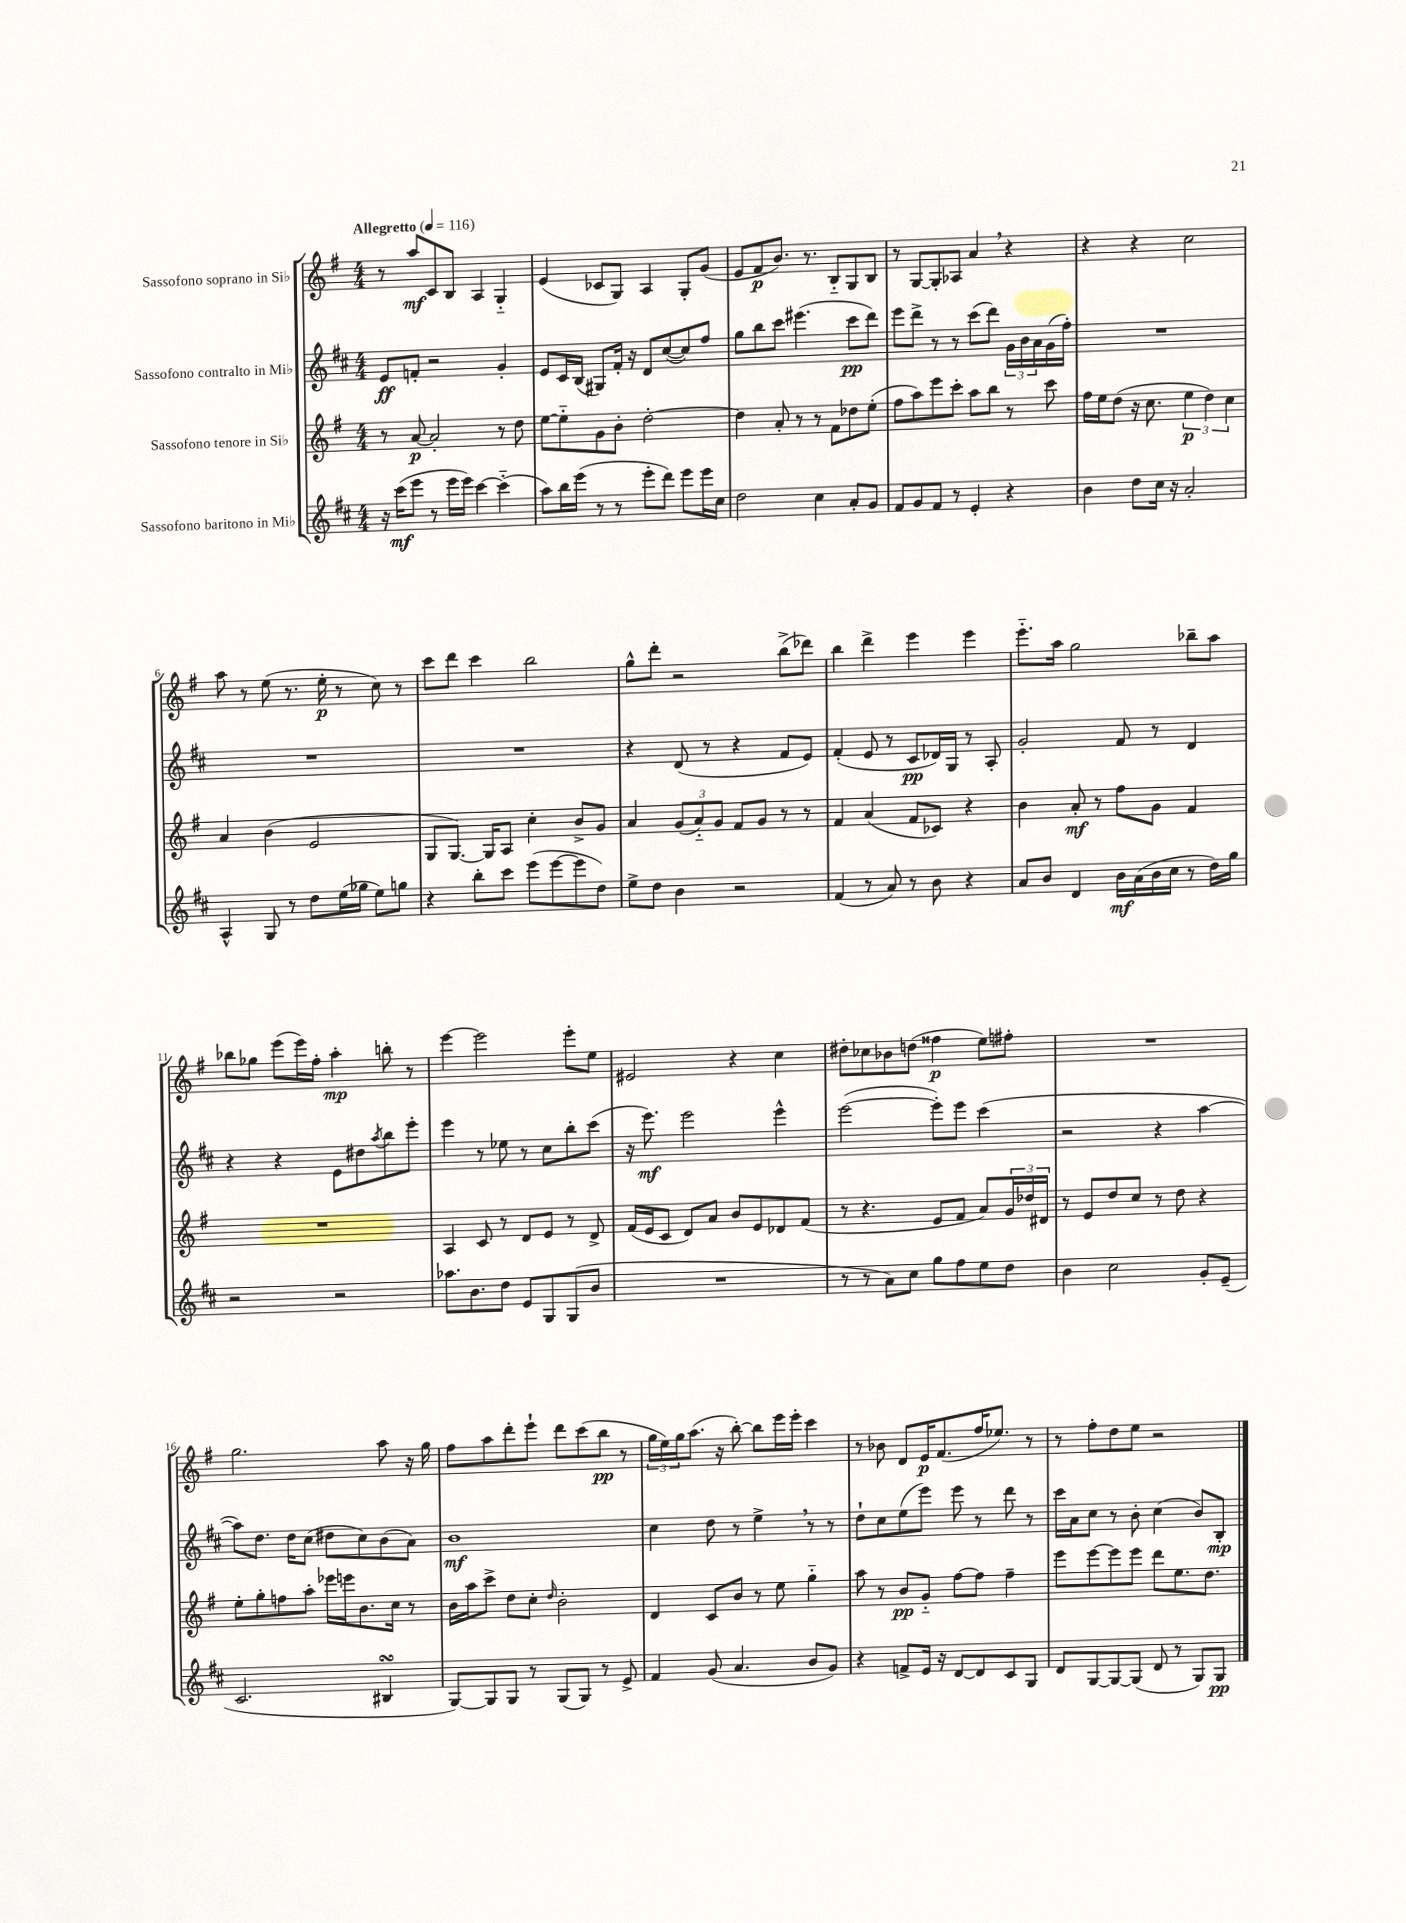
<<
\new StaffGroup <<
\new Staff = "s0" \with { instrumentName = "Sassofono soprano in Sib" } {
    \clef treble \key g \major \numericTimeSignature \time 4/4 \tempo "Allegretto" 4 = 116
    r8 a''8\mf c'8 b8 a4 g4-_ |
    e'4( ces'8 g8) a4 g8-. g'8( |
    e'8 fis'8\p b'8.) r8. b8-_ g8 b8 |
    r8 g8~ g8-. aes8 a'4 \breathe r4 |
    r4 r4 c''2 |
    a''8 r8 e''8( r8. e''16-.\p r8 c''8) r8 |
    c'''8 d'''8 c'''4 b''2 |
    g''8-^ d'''8-. r2 b''8->( des'''8) |
    b''4 d'''4-> e'''4 e'''4 |
    e'''8.-_ a''16 g''2 bes''8-- a''8 |
    bes''8 ges''8 e'''8( e'''16) fis''16-. a''4-.\mp b''8-. r8 |
    e'''4~ e'''2 e'''8-. e''8 |
    eis'2 r4 c''4 |
    dis''8-. ces''8 bes'8 d''8( fisis''4\p e''8) fis''8-. |
    R1 |
    g''2. a''8 r16 g''16 |
    fis''8 a''8 d'''8-. e'''8-! d'''8 c'''8( b''8\pp r8 |
    \tuplet 3/2 { g''16 e''16) g''16 } a''8.( r16 b''8~-.) b''8 e'''16 e'''16-. c'''4 |
    r8 bes'8 d'8 e'16\p fis'8.( fis''16 ees''8.) r8 |
    r8 fis''8-. d''8 e''8 r2 \bar "|." |
}
\new Staff = "s1" \with { instrumentName = "Sassofono contralto in Mib" } {
    \clef treble \key d \major \numericTimeSignature \time 4/4
    e'8\ff f'8-. r2 g'4-. |
    e'8 cis'16 b16( gis8) fis'16-. r16 d'8 cis''8~( cis''8) fis''8 |
    g''8 b''8 cis'''8 eis'''4.( cis'''8\pp d'''8) |
    e'''8 d'''8-> r8 r8 cis'''8( d'''8) \tuplet 3/2 { g'16 b'16 a'16 } g'16( fis''16-.) |
    R1 |
    R1 |
    R1 |
    r4 d'8( r8 r4 fis'8 e'8) |
    fis'4-.( e'8 r8 cis'8\pp des'16) g16 r8 a8-. |
    g'2-. fis'8 r8 d'4 |
    r4 r4 e'8 dis''8 \acciaccatura { a''8 } b''8 e'''8-. |
    e'''4 r8 ees''8 r8 cis''8 b''8-. cis'''8( |
    r16 e'''8.\mf) e'''2 e'''4-^ |
    e'''2~( e'''8-.) e'''8 cis'''4( |
    r2 r4 a''4~ |
    a''8) d''8. d''16 cis''8( dis''8 cis''8) b'8( a'8) |
    b'1\mf |
    cis''4 d''8 r8 e''4-> \breathe r8 r8 |
    d''8-! cis''8 e''8( e'''8) e'''8 r8 d'''8 r8 |
    cis'''16 a'16 cis''8 r8 b'8-. cis''4( b'8) b8-.\mp \bar "|." |
}
\new Staff = "s2" \with { instrumentName = "Sassofono tenore in Sib" } {
    \clef treble \key g \major \numericTimeSignature \time 4/4
    r8 a'8~\p a'2-. r8 d''8 |
    e''8~ e''8-_ g'8 b'8-. d''2~-. |
    d''4 a'8-. r8 r8 fis'8 des''8 e''8-.( |
    fis''8 a''8) e'''8 c'''8-. a''8 b''8 r8 c'''8 |
    fis''16 e''16 d''8( r16 c''8. \tuplet 3/2 { e''4\p d''4) c''4 } |
    a'4 b'4( e'2 |
    g8 g8.~) g16 a8 c''4-. b'8-> g'8 |
    a'4 \tuplet 3/2 { g'8( a'8-_) g'8 } fis'8 g'8 r8 r8 |
    fis'4 a'4( fis'8 ces'8) r4 |
    b'4 a'8-.\mf r8 fis''8 g'8 fis'4 |
    R1 |
    a4 c'8 r8 d'8 e'8 r8 d'8-> |
    fis'16( e'16 c'8 d'8) a'8 b'8 e'8 des'8 fis'8( |
    r8 r4. e'8 fis'8 a'8) \tuplet 3/2 { g'16 des''16 dis'16 } |
    r8 e'8 d''8 c''8 r8 d''8 r4 |
    e''8-. g''8-. f''8 a''8-. ees'''16 e'''16 b'8. c''16 r8 |
    b'16 a''16 c'''8-> d''8 c''8-. \grace { d''16 } b'2-. |
    d'4 c'8 b'8 r8 e''8 g''4-_ |
    a''8 r8 b'8\pp g'8-_ fis''8~ fis''8 fis''4-- |
    e'''8 e'''8~ e'''8 e'''8 d'''8 e''8. d''8. \bar "|." |
}
\new Staff = "s3" \with { instrumentName = "Sassofono baritono in Mib" } {
    \clef treble \key d \major \numericTimeSignature \time 4/4
    r16 cis'''16\mf( e'''8 r8 e'''16 e'''16) cis'''4~ cis'''4-_( |
    a''8) b''16 e'''16( r8 r8 e'''8-. d'''8) e'''8 e'''16 cis''16 |
    d''2 cis''4 a'8-. g'8 |
    fis'8 g'8 fis'8 r8 e'4-. r4 |
    b'4 d''8 cis''16 r16 a'2-. |
    a4-^ g8 r8 d''8 e''16( ges''16 e''8) g''8 |
    r4 b''8-. cis'''8 e'''8( e'''8~ e'''8 d''8) |
    e''8-> d''8 b'4 r2 |
    fis'4( r8 a'8) r8 b'8 r4 |
    a'8 b'8 d'4 b'16\mf a'16( b'16 cis''16 r8 d''16) g''16 |
    r2 r2 |
    aes''8. b'8. d''8 e'8 g8 g8( b'8 |
    R1 |
    r8 r8 a'8) cis''8 g''8 fis''8 e''8 d''8 |
    b'4 cis''2 g'8-. e'8--( |
    cis'2. bis4\turn |
    g8~) g8 g8 r8 g8( g8) r8 e'8-> |
    fis'4 g'8( a'4. b'8 g'8) |
    r4 f'8-> e'16 r16 d'8~ d'8 cis'8 g8 |
    d'8 g8~ g8~ g8( d'8 r8 g8) g8\pp \bar "|." |
}
>>
>>
